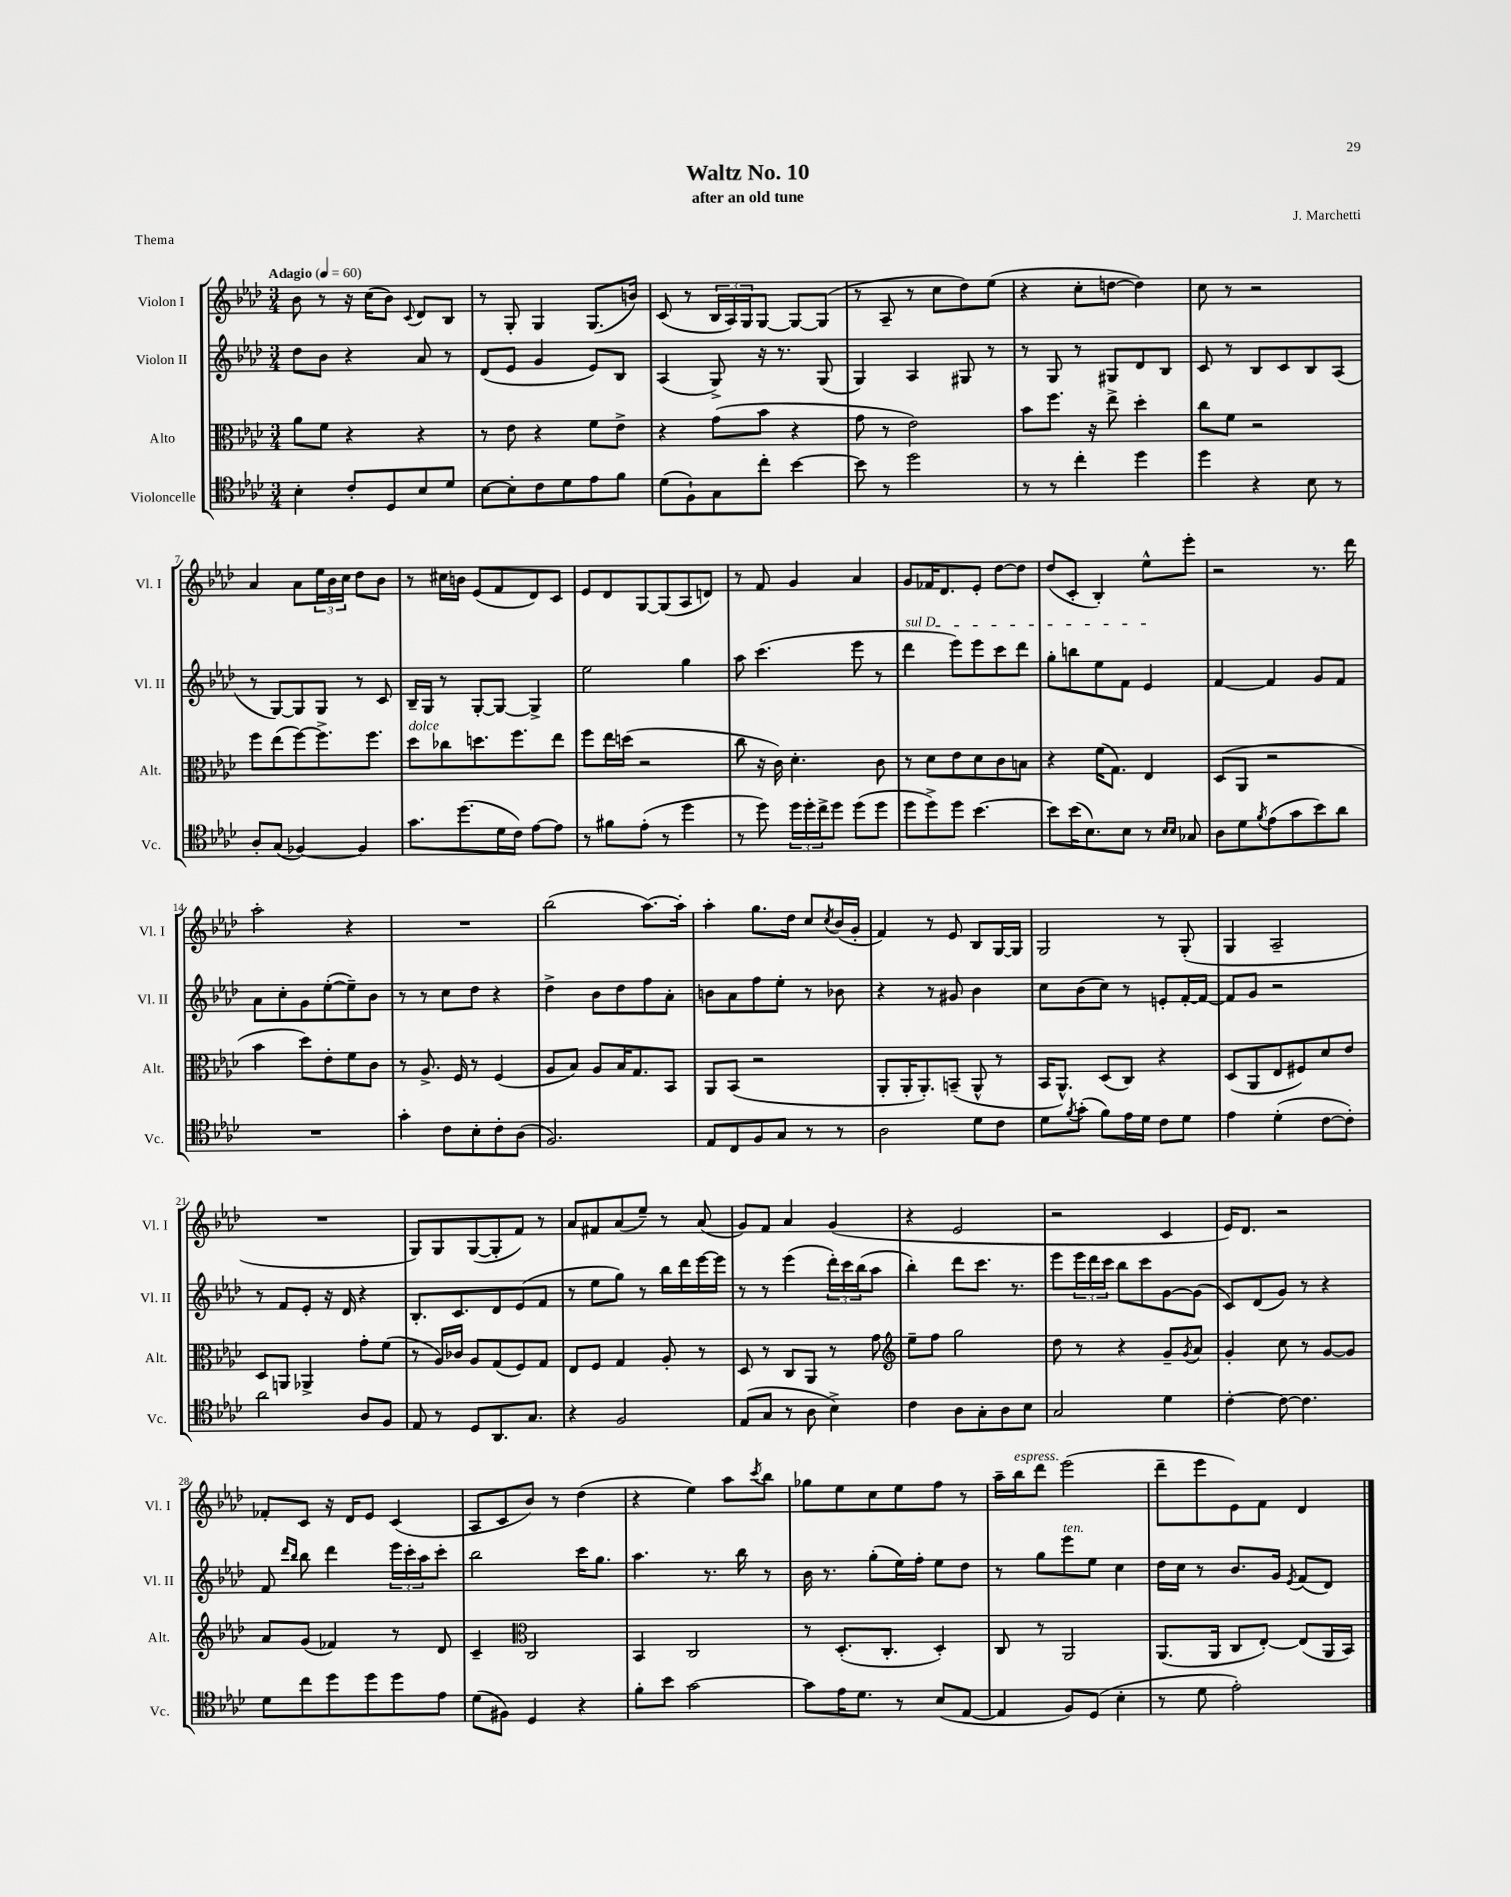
\header { title = "Waltz No. 10" composer = "J. Marchetti" subtitle = "after an old tune" piece = "Thema" }
<<
\new StaffGroup <<
\new Staff = "s0" \with { instrumentName = "Violon I" shortInstrumentName = "Vl. I" } {
    \clef treble \key aes \major \numericTimeSignature \time 3/4 \tempo "Adagio" 4 = 60
    bes'8 r8 r16 c''16( bes'8) \appoggiatura { c'8 } des'8 bes8 |
    r8 g8-. g4 g8.( b'16) |
    c'8( r8 \tuplet 3/2 { bes16 aes16) g16 } g8~ g8~ g8( |
    r8 aes8-- r8 c''8 des''8) ees''8( |
    r4 c''8-. d''8~ d''4) |
    c''8 r8 r2 |
    aes'4 aes'8 \tuplet 3/2 { ees''16 bes'16 c''16 } des''8 bes'8 |
    r8 cis''16 b'16 ees'8( f'8 des'8) c'8 |
    ees'8 des'8 g8~ g8( aes8 d'8) |
    r8 f'8 g'4 aes'4 |
    g'8 fes'16 des'8. ees'8-. des''8~ des''8 |
    des''8( c'8-. bes4-.) ees''8-^ ees'''8-. |
    r2 r8. des'''16 |
    aes''2-. r4 |
    R2. |
    bes''2( aes''8.~) aes''16-. |
    aes''4-. g''8. des''16 c''8 \acciaccatura { c''8 } bes'16( g'16-. |
    f'4) r8 ees'8 bes8 g16~ g16 |
    g2 r8 g8-.( |
    g4 aes2-- |
    R2. |
    g8) g8 g8~( g8-. f'8) r8 |
    aes'8 fis'8 aes'8( ees''8--) r8 aes'8( |
    g'8) f'8 aes'4 g'4( |
    r4 ees'2 |
    r2 c'4 |
    ees'16) des'8. r2 |
    fes'8-. c'8 r16 des'16 ees'8 c'4( |
    aes8 c'8 bes'8) r8 des''4( |
    r4 ees''4) aes''8 \acciaccatura { c'''8 } bes''8 |
    ges''8 ees''8 c''8 ees''8 f''8 r8 |
    aes''16-- bes''16^\markup { \italic "espress." } des'''8 ees'''2( |
    des'''8-- ees'''8 ees'8) f'8 des'4 \bar "|." |
}
\new Staff = "s1" \with { instrumentName = "Violon II" shortInstrumentName = "Vl. II" } {
    \clef treble \key aes \major \numericTimeSignature \time 3/4
    des''8 bes'8 r4 aes'8 r8 |
    des'8( ees'8 g'4 ees'8) bes8 |
    aes4( g8->) r16 r8. g8( |
    g4) aes4 gis8 r8 |
    r8 g8 r8 gis8 des'8 bes8 |
    c'8 r8 bes8 c'8 bes8 aes8( |
    r8 g8~) g8 g8 r8 c'8 |
    bes16-- g16 r8 g8~-. g8~ g4-> |
    ees''2 g''4 |
    aes''8 c'''4.( ees'''8 r8 |
    \once \override TextSpanner.bound-details.left.text = \markup { \italic "sul D" } des'''4\startTextSpan ees'''8) ees'''8 c'''8 des'''8 |
    g''8-. b''8 ees''8 f'8 ees'4\stopTextSpan |
    f'4~ f'4 g'8 f'8 |
    aes'8 c''8-. g'8 ees''8~-.( ees''8--) bes'8 |
    r8 r8 c''8 des''8 r4 |
    des''4-> bes'8 des''8 f''8 aes'8-. |
    b'8 aes'8 f''8 ees''8-. r8 bes'8 |
    r4 r8 gis'8 bes'4 |
    c''8 bes'8( c''8) r8 e'8-. f'16~-. f'16~ |
    f'8 g'8 r2 |
    r8 f'8 ees'8-. r16 des'16 r4 |
    bes8.-. c'8. des'8 ees'8( f'8 |
    r8 ees''8 g''8) r8 bes''16 des'''16 ees'''16~ ees'''16 |
    r8 r8 ees'''4( \tuplet 3/2 { des'''16-.) c'''16 bes''16( } aes''8 |
    bes''4-.) des'''8 c'''8. r8. |
    ees'''8 \tuplet 3/2 { ees'''16 des'''16 c'''16 } bes''8 c'''8 g'8~ g'8( |
    c'8) des'8( g'8) r8 r4 |
    f'8 \grace { des'''16 bes''16 } bes''8 des'''4 \tuplet 3/2 { ees'''16 c'''16-. aes''16 } c'''8-. |
    bes''2 c'''16 g''8. |
    aes''4. r8. bes''16 r8 |
    bes'16 r8. g''8-.( ees''16) f''16-. ees''8 des''8 |
    r8 g''8 ees'''8^\markup { \italic "ten." } ees''8 c''4 |
    des''16 c''16 r8 bes'8. g'16 \acciaccatura { ees'8 } f'8( des'8) \bar "|." |
}
\new Staff = "s2" \with { instrumentName = "Alto" shortInstrumentName = "Alt." } {
    \clef alto \key aes \major \numericTimeSignature \time 3/4
    aes'8 f'8 r4 r4 |
    r8 ees'8 r4 f'8 ees'8-> |
    r4 g'8( bes'8 r4 |
    g'8 r8 ees'2) |
    bes'8 f''8. r16 ees''8-> des''4-. |
    c''8 f'8 r2 |
    f''8 ees''8( f''8~) f''8.-> f''8. |
    des''8^\markup { \italic "dolce" } ces''8 d''8. f''8. ees''8 |
    f''8 ees''16 d''16( r2 |
    c''8 r16 c'16) des'4.-. c'8 |
    r8 des'8 ees'8 des'8 c'8 b8 |
    r4 f'16( g8.) ees4 |
    des8( aes,8 r2 |
    bes'4 des''8) ees'8-. f'8 c'8 |
    r8 aes8.-> f16 r8 f4( |
    aes8 bes8) aes8 bes16 g8. bes,8 |
    aes,8 bes,8( r2 |
    aes,8-. aes,16-. aes,8.-.) b,8--( aes,8-^ r8 |
    bes,16 aes,8.-^) des8( c8) r4 |
    des8( aes,8 ees8 fis8) des'8 ees'8 |
    des8 a,8 aes,4-> g'8-. f'8( |
    r8 aes16) ces'16 aes8 g8( f8) g8 |
    ees8 f8 g4 aes8-. r8 |
    des8 r8 c8 aes,8 r8 g'8 |
    \clef treble ees''8-- f''8 g''2 |
    des''8 r8 r4 g'8-- \acciaccatura { g'8 } aes'8 |
    g'4-. c''8 r8 g'8~ g'8 |
    aes'8 g'8( fes'4) r8 des'8 |
    c'4-- \clef alto c2 |
    bes,4 c2 |
    r8 des8.-.( c8.-. des4-.) |
    c8 r8 aes,2 |
    aes,8.( aes,16 c8 ees8~-.) ees8( aes,16 bes,16) \bar "|." |
}
\new Staff = "s3" \with { instrumentName = "Violoncelle" shortInstrumentName = "Vc." } {
    \clef tenor \key aes \major \numericTimeSignature \time 3/4
    bes4-. c'8-. des8 bes8 des'8 |
    bes8~ bes8-. c'8 des'8 ees'8 f'8 |
    des'8( f8-!) g8 c''8-. bes'4~ |
    bes'8 r8 des''2 |
    r8 r8 c''4-. des''4 |
    des''4 r4 bes8 r8 |
    aes8-. g8( fes4~) fes4 |
    g'8. des''8.( des'16 c'16) ees'8~ ees'8 |
    r8 fis'8 ees'8-.( r8 des''4 |
    r8 des''8) \tuplet 3/2 { des''16 des''16-. c''16-> } des''8 des''8( des''8 |
    des''8 des''8->) des''8 bes'4.~ |
    bes'8 bes'16( bes8.) bes8 r8 \grace { bes16 bes16 } ges8 |
    aes8 des'8 \acciaccatura { f'8 } ees'8( g'8 bes'8) aes'8 |
    R2. |
    g'4-. c'8 bes8-. c'8-. aes8( |
    f2.) |
    ees8 c8 f8 g8 r8 r8 |
    aes2 des'8 c'8 |
    des'8 \acciaccatura { f'8 } g'8-.( f'8) ees'16 des'16 c'8 des'8 |
    ees'4 des'4-.( c'8~ c'8-.) |
    aes'2 aes8 f8 |
    ees8 r8 des8 aes,8. g8. |
    r4 f2 |
    ees8( g8 r8 aes8 bes4->) |
    c'4 aes8 g8-. aes8 bes8 |
    g2 des'4 |
    c'4~-. c'8~ c'4. |
    des'8 c''8 des''8 des''8 des''8 ees'8 |
    des'8( fis8) des4 r4 |
    f'8-. bes'8 g'2~ |
    g'8 ees'16 des'8. r8 bes8( ees8~ |
    ees4 f8) des8( bes4-. |
    r8 des'8 ees'2-.) \bar "|." |
}
>>
>>
